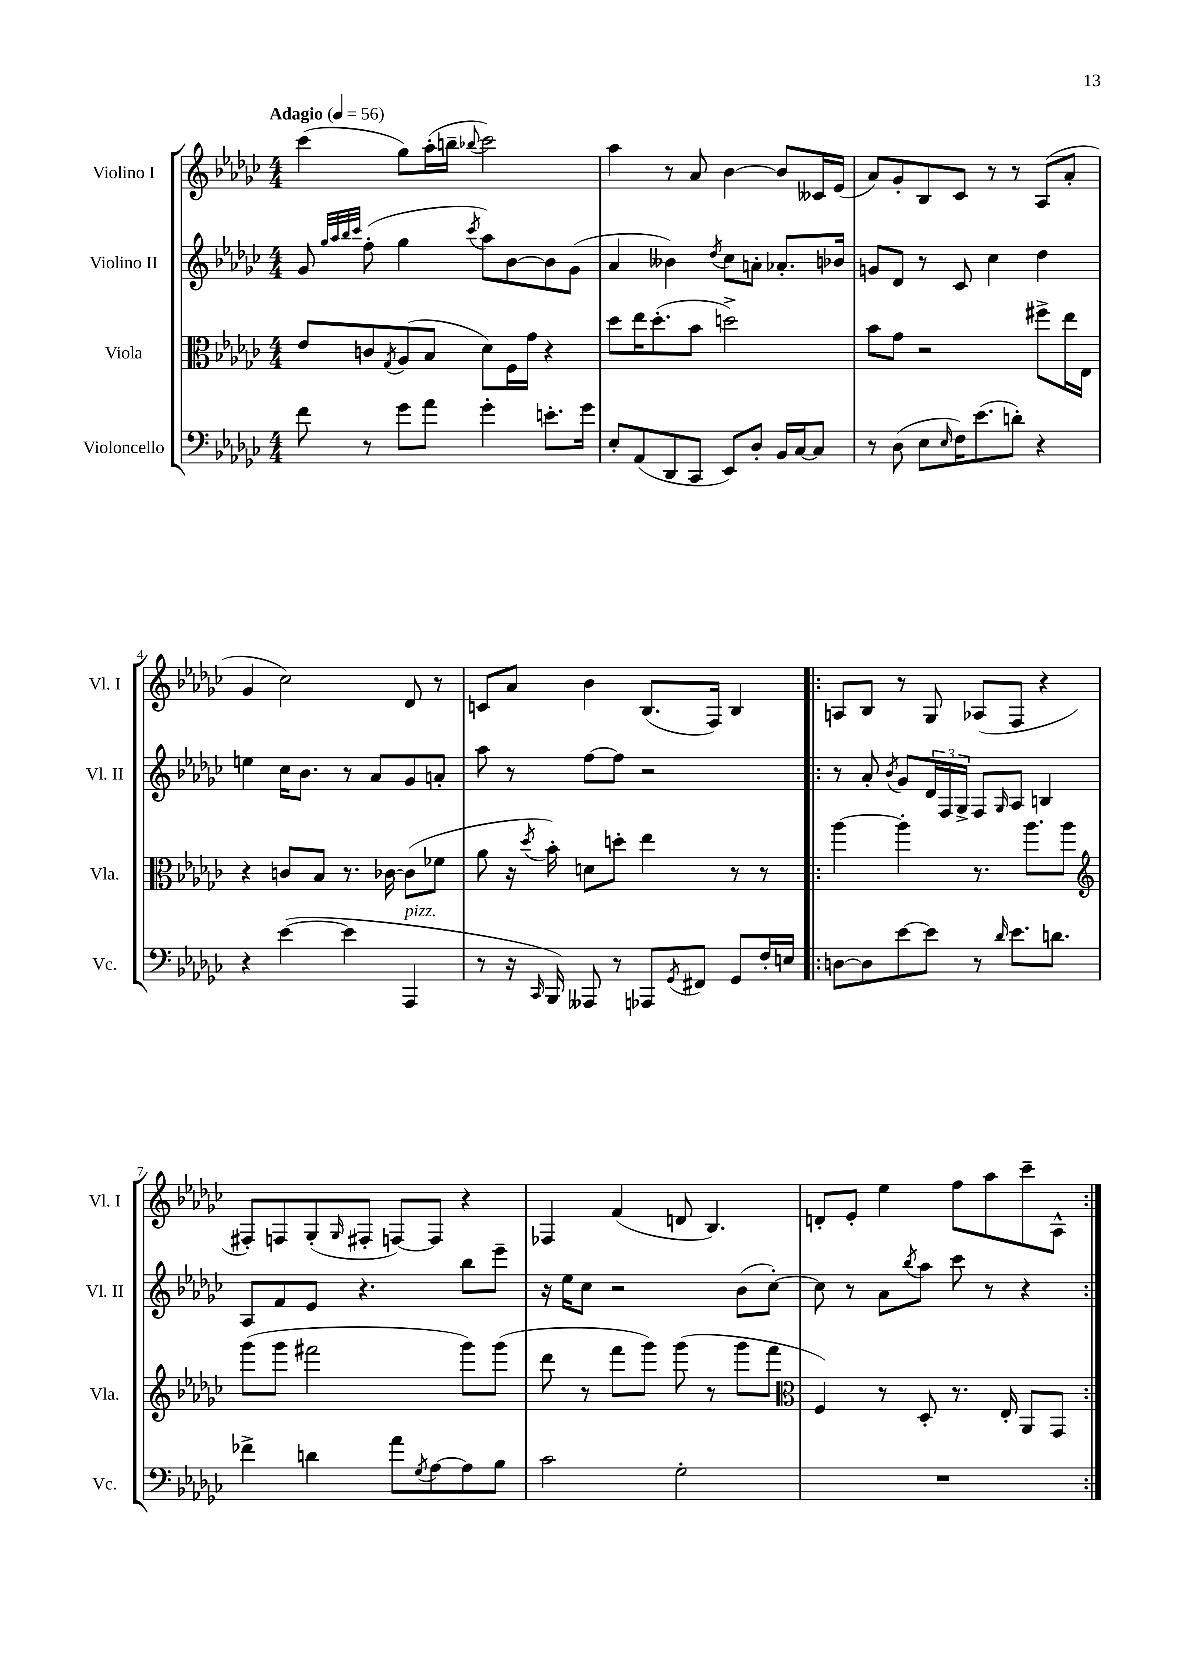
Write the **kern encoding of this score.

**kern	**kern	**kern	**kern
*staff4	*staff3	*staff2	*staff1
*clefF4	*clefC3	*clefG2	*clefG2
*k[b-e-a-d-g-c-]	*k[b-e-a-d-g-c-]	*k[b-e-a-d-g-c-]	*k[b-e-a-d-g-c-]
*M4/4	*M4/4	*M4/4	*M4/4
*MM56	*MM56	*MM56	*MM56
8f\	8e-/L	8g-/	(4ccc-\
.	.	32qqgg-/LLL	.
.	.	32qqaa-/	.
.	.	32qqbb-/	.
.	.	32qqccc-/JJJ	.
8r	8c/	(8ff'\	.
.	8qG-/	.	.
8g-\L	(8A-/	4gg-\	8gg-\L)
8a-\J	8B-/J	.	(16aa-'\L
.	.	.	16bb~\JJ
.	.	8qccc-/	8qqbb-/
4g-'\	8d-\L)	8aa-\L)	2ccc-\)
.	16F\L	[8b-\	.
.	16g-\JJ	.	.
8.e'\L	4r	8b-\]	.
.	.	(8g-\J	.
16g-\Jk	.	.	.
=	=	=	=
8E-'/L	8dd-\L	4a-/	4aa-\
(8AA-/	16ee-\K	.	.
.	(8.dd-'\	.	.
8DD-/	.	4b--\)	8r
8CC-/J	8b-\J	.	8a-/
.	.	8qdd-/	.
8EE-/L)	2dd^\)	8cc-\L	[4b-\
8D-'/J	.	8a'\J	.
16BB-/LL	.	8.a-'/L	8b-/]L
[16C-/J	.	.	.
8C-/]J	.	.	16c--/L
.	.	16b-/Jk	(16e-/JJ
=	=	=	=
8r	8b-\L	8g/L	8a-/L)
(8D-\	8g-\J	8d-/J	8g-'/
8E-\L	2r	8r	8B-/
16qqE-/	.	.	.
16F\K)	.	8c-/	8c-/J
(8.e-\	.	.	.
.	.	4cc-\	8r
8d'\J)	.	.	8r
4r	8ff#^\L	4dd-\	(8A-/L
.	16ee-\L	.	8a-'/J
.	16E-\JJ	.	.
=	=	=	=
4r	4r	4ee\	4g-/
([4e-\	8c/L	16cc-\LK	2cc-\)
.	.	8.b-\J	.
.	8B-/J	.	.
4e-\]	8.r	8r	.
.	.	8a-/L	.
.	[16c-\	.	.
4AAA-/	(8c-\]L	8g-/	8d-/
.	8f-\J	8a'/J	8r
=	=	=	=
8r	8a-\	8aa-\	8c/L
16r	16r	8r	8a-/J
16qqCC-/	8qdd-/	.	.
16BBB-/)	16b-'\)	.	.
8AAA--/	8d\L	[8ff\L	4b-\
8r	8dd'\J	8ff\]J	.
8AAA-/L	4ee-\	2r	(8.B-/L
8qGG-/	.	.	.
8FF#/J	.	.	.
.	.	.	16F/Jk)
8GG-/L	8r	.	4B-/
16F'/L	8r	.	.
16E/JJ	.	.	.
=!|:	=!|:	=!|:	=!|:
[8D\L	[4aa-\	8r	8A/L
8D\]	.	8a-'/	8B-/J
.	.	8qb-/	.
[8e-\	4aa-'\]	8g-/L	8r
8e-\]J	.	24d-/L	8G-/
.	.	24F/	.
.	.	24G-^/JJ	.
8r	8.r	8F/L	(8A-/L
16qqd-/	.	16qqG-/	.
8.e-\L	.	8A-/J	8F/J
.	8.aa-\L	.	.
.	.	4B/	4r
8.d\J	.	.	.
.	8aa-\J	.	.
=	=	=	=
*	*clefG2	*	*
4f-^\	(8ggg-\L	8A-/L	8F#'/L)
.	8ggg-\J	8f/	8F/
4d\	2fff#\	8e-/J	(8G-'/
.	.	.	16qqG-/
.	.	4.r	8F#'/J
8a-\L	.	.	[8F/L)
8qG-/	.	.	.
[8A-\	.	.	8F/]J
8A-\]	8ggg-\L)	8bb-\L	4r
8B-\J	(8ggg-\J	8eee-~\J	.
=	=	=	=
2c-\	8ddd-\	16r	4F-/
.	.	16ee-\LK	.
.	8r	8cc-\J	.
.	8fff\L	2r	(4f/
.	8ggg-\J)	.	.
2G-'\	(8ggg-\	.	8d/
.	8r	.	4.B-/)
.	8ggg-\L	(8b-\L	.
.	8fff\J	[8cc-'\J)	.
=	=	=	=
*	*clefC3	*	*
1r	4F/)	8cc-\]	8d'/L
.	.	8r	8e-'/J
.	8r	8a-\L	4ee-\
.	.	8qbb-/	.
.	8D-'/	8aa-\J	.
.	8.r	8ccc-\	8ff\L
.	.	8r	8aa-\
.	16E-'/	.	.
.	8AA-/L	4r	8ccc-~\
.	8GG-/J	.	8A-^^\J
==:|!	==:|!	==:|!	==:|!
*-	*-	*-	*-
